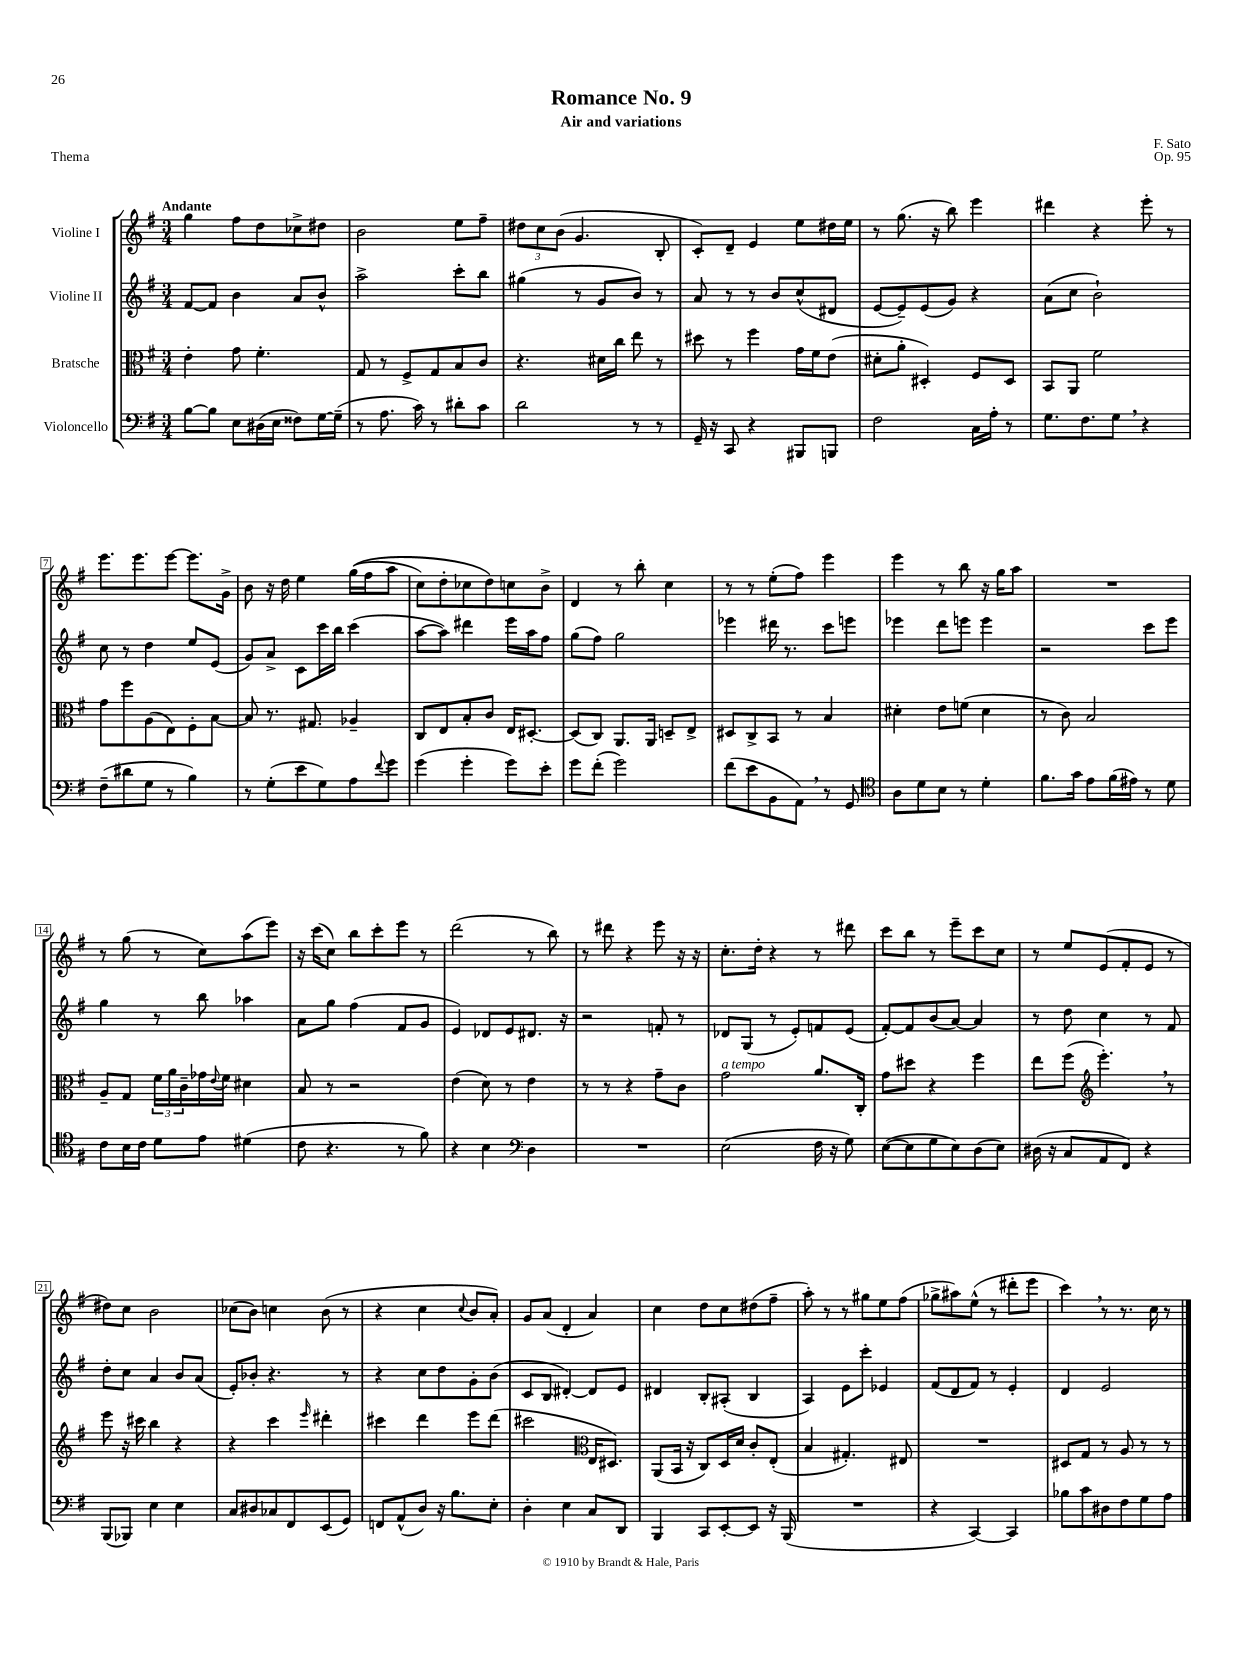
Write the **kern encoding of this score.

**kern	**kern	**kern	**kern
*staff4	*staff3	*staff2	*staff1
*clefF4	*clefC3	*clefG2	*clefG2
*k[f#]	*k[f#]	*k[f#]	*k[f#]
*M3/4	*M3/4	*M3/4	*M3/4
[8B\L	4e'\	[8f#/L	4gg\
8B\]J	.	8f#/]J	.
8E\L	8g\	4b\	8ff#\L
(16D#\L	4.f#'\	.	8dd\
16E\JJ	.	.	.
8F##\L)	.	8a/L	8cc-^\
[16G\L	.	8b^^/J	8dd#\J
(16G~\]JJ	.	.	.
=	=	=	=
8r	8G/	2aa^\	2b\
8.A\	8r	.	.
.	8F#^/L	.	.
16c\)	.	.	.
8r	8G/	.	.
8d#'\L	8B/	8ccc'\L	8ee\L
8c\J	8c/J	8bb\J	8ff#~\J
=	=	=	=
2d\	4.r	(4gg#\	12dd#\L
.	.	.	12cc\
.	.	.	(12b\J
.	.	8r	4.g/
.	16d#\LL	8g/L	.
.	16cc\JJ	.	.
8r	8ee\	8b/J)	.
8r	8r	8r	8B'/
=	=	=	=
16GG~/	8dd#\	8a/	8c'/L)
16r	.	.	.
8CC/	8r	8r	8d~/J
4r	4ff#\	8r	4e/
.	.	8b/L	.
8BBB#/L	16g\LL	(8cc^^/	8ee\L
.	16f#\J	.	.
8BBB/J	(8e\J	8d#/J	16dd#\L
.	.	.	16ee\JJ
=	=	=	=
2F#\	8d#'\L	[8e/L	8r
.	8a'\J	8e~/])	(8.gg\
.	4D#'/)	(8e/	.
.	.	.	16r
.	.	8g/J)	8bb\)
16C\LL	8F#/L	4r	4eee\
16A'\JJ	.	.	.
8r	8D#/J	.	.
=	=	=	=
8.G\L	8BB/L	(8a\L	4ddd#\
.	8AA/J	8cc\J	.
8.F#\	.	.	.
.	2f#\	2b`\)	4r
8G\J	.	.	.
4r	.	.	8eee'\
.	.	.	8r
=	=	=	=
(8F#~\L	8g\L	8cc\	8.eee\L
8d#\	8ff#\	8r	.
.	.	.	8.eee\
8G\J	(8A\	4dd\	.
8r	8E\)	.	[8eee\J
4B\)	8F#'\	8ee/L	8.eee\]L
.	[8B\J	(8e/J	.
.	.	.	16g^\Jk
=	=	=	=
8r	8B/]	8g/L)	8b\
(8G'\L	8.r	8a^/J	16r
.	.	.	16dd\
8e\	.	8c\L	4ee\
.	8.G#/	.	.
8G\)	.	16ccc\L	.
.	.	16bb\JJ	.
8A\	4A-~/	(4ccc\	&((16gg\LL
.	.	.	16ff#\J
8qqf#/	.	.	.
8g\J	.	.	8aa\J
=	=	=	=
(4g\	8C/L	[8aa\L	8cc\L)
.	8E/	8aa\]J)	8dd'\
4g'\	8B'/	4ddd#\	8cc-\
.	8c/J	.	8dd\&)
8g\L)	16E/LK	16eee\LL	8cc\
.	[8.D#'/J	16aa\J	.
8e'\J	.	8ff#\J	8b^\J
=	=	=	=
8g\L	(8D#/]L	(8gg\L	4d/
(8f#'\J	8C/J)	8ff#\J)	.
2g\)	8.AA/L	2gg\	8r
.	.	.	8bb'\
.	16AA/Jk	.	.
.	8D~/L	.	4cc\
.	8E^/J	.	.
=	=	=	=
(8f#\L	8D#/L	4eee-\	8r
8e\	8C^/	.	8r
8BB\	8BB/J	16ddd#\	(8ee'\L
.	.	8.r	.
8AA\J)	8r	.	8ff#\J)
8r	4B/	8ccc\L	4eee\
8GG/	.	8eee\J	.
=	=	=	=
*clefC4	*	*	*
8A\L	4d#'\	4eee-\	4eee\
8d\	.	.	.
8B\J	8e\L	8ddd\L	8r
8r	(8f\J	8eee\J	8bb\
4d'\	4d#\	4eee\	16r
.	.	.	16gg\LK
.	.	.	8aa\J
=	=	=	=
8.f#\L	8r	2r	2.r
.	8c\)	.	.
16g\Jk	.	.	.
8e\L	2B/	.	.
(16f#\L	.	.	.
16e#\JJ)	.	.	.
8r	.	8ccc\L	.
8d\	.	8eee\J	.
=	=	=	=
8c\L	8A~/L	4gg\	8r
16B\L	8G/J	.	(8gg\
16c\JJ	.	.	.
8d\L	24f#\LL	8r	8r
.	24a\	.	.
.	24c~\	.	.
8e\J	16g-\	8bb\	8cc\L)
.	8qqe/	.	.
.	16f#\JJ	.	.
(4d#\	4d#\	4aa-\	(8aa\
.	.	.	8eee\J)
=	=	=	=
8c\	8B/	8a\L	16r
.	.	.	(16ccc\LK
4.r	8r	8gg\J	8cc\J)
.	2r	(4ff#\	8bb\L
.	.	.	8ccc'\
8r	.	8f#/L	8eee\J
8f#\)	.	8g/J	8r
=	=	=	=
4r	(4e\	4e/)	(2ddd\
4B\	8d\)	8d-/L	.
.	8r	8e/	.
*clefF4	*	*	*
4D\	4e\	8.d#/J	8r
.	.	.	8bb\)
.	.	16r	.
=	=	=	=
2.r	8r	2r	8r
.	8r	.	8ddd#\
.	4r	.	4r
.	8g~\L	8f'/	8eee\
.	8c\J	8r	16r
.	.	.	16r
=	=	=	=
(2E\	2g\	8d-/L	8.cc'\L
.	.	(8G/J	.
.	.	.	16dd'\Jk
.	.	8r	4r
.	.	8e'/L)	.
16F#\	8.a/L	8f/	8r
16r	.	.	.
8G\)	.	(8e/J	8ddd#\
.	16C'/Jk	.	.
=	=	=	=
([8E\L	8g\L	[8f#'/L)	8ccc\L
8E\]	8dd#\J	8f#/]	8bb\J
8G\	4r	(8b/	8r
8E\)	.	[8a/J)	8eee~\L
(8D\	4ff#\	4a/]	8ccc\
8E\J)	.	.	8cc\J
=	=	=	=
(16D#\	8ee\L	8r	8r
16r	.	.	.
8C/L	(8ff#\J	8dd\	8ee/L
*	*clefG2	*	*
8AA/	4.eee'\)	4cc\	(8e/
8FF#/J)	.	.	8f#'/
4r	.	8r	8e/J
.	8r	8f#/	8r
=	=	=	=
(8BBB/L	8eee\	8dd'\L	8dd#\L)
8BBB-/J)	16r	8cc\J	8cc\J
.	16ccc#\	.	.
4E\	4bb\	4a/	2b\
4E\	4r	8b/L	.
.	.	(8a/J	.
=	=	=	=
8C/L	4r	8e'/L)	(8cc-\L
8D#/	.	8b-'/J	8b\J)
8C-/	4ccc\	4.r	4cc\
8FF#/	.	.	.
.	16qqeee/	.	.
(8EE/	4ddd#'\	.	(8b\
8GG/J)	.	8r	8r
=	=	=	=
8FF/L	4ccc#\	4r	4r
(8AA^^/	.	.	.
8D/J)	4ddd\	8cc\L	4cc\
16r	.	8dd\	.
8.B\L	.	.	.
.	.	.	8qqcc/
.	8eee\L	8g'\	8b/L
8E'\J	(8ddd\J	(8b\J	8a'/J)
=	=	=	=
4D'\	2ccc#\	8c/L	8g/L
.	.	8B/J	(8a/J
4E\	.	[4d#'/)	4d'/
*	*clefC3	*	*
8C/L	16E/LK	8d#/]L	4a/)
.	8.D#/J)	.	.
8DD/J	.	8e/J	.
=	=	=	=
4BBB/	(8AA/L	4d#/	4cc\
.	16BB/Jk	.	.
.	16r	.	.
8CC/L	8C/L)	8B'/L	8dd\L
[8EE'/	16D/L	(8A#'/J	8cc\
.	16d/JJ	.	.
8EE/]J	8c'/L	4B/	(8dd#\
16r	(8E'/J	.	8ff#~\J
(16BBB/	.	.	.
=	=	=	=
2.r	4B/	4A/)	8aa'\)
.	.	.	8r
.	4.G#'/)	8e\L	8r
.	.	8ccc'\J	8gg#\L
.	.	4e-/	8ee\
.	8E#/	.	(8ff#\J
=	=	=	=
4r	2.r	(8f#/L	8gg-^\L
.	.	8d/	8aa#\)
[4CC/)	.	8f#/J)	(8ee^^\J
.	.	8r	8r
4CC/]	.	4e'/	8ddd#'\L
.	.	.	8eee\J
=	=	=	=
8B-\L	8D#/L	4d/	4ccc\)
8c\	8G/J	.	.
8D#\	8r	2e/	8r
8F#\	8A/	.	8.r
8G\	8r	.	.
.	.	.	16cc\
8A\J	8r	.	8r
==	==	==	==
*-	*-	*-	*-
